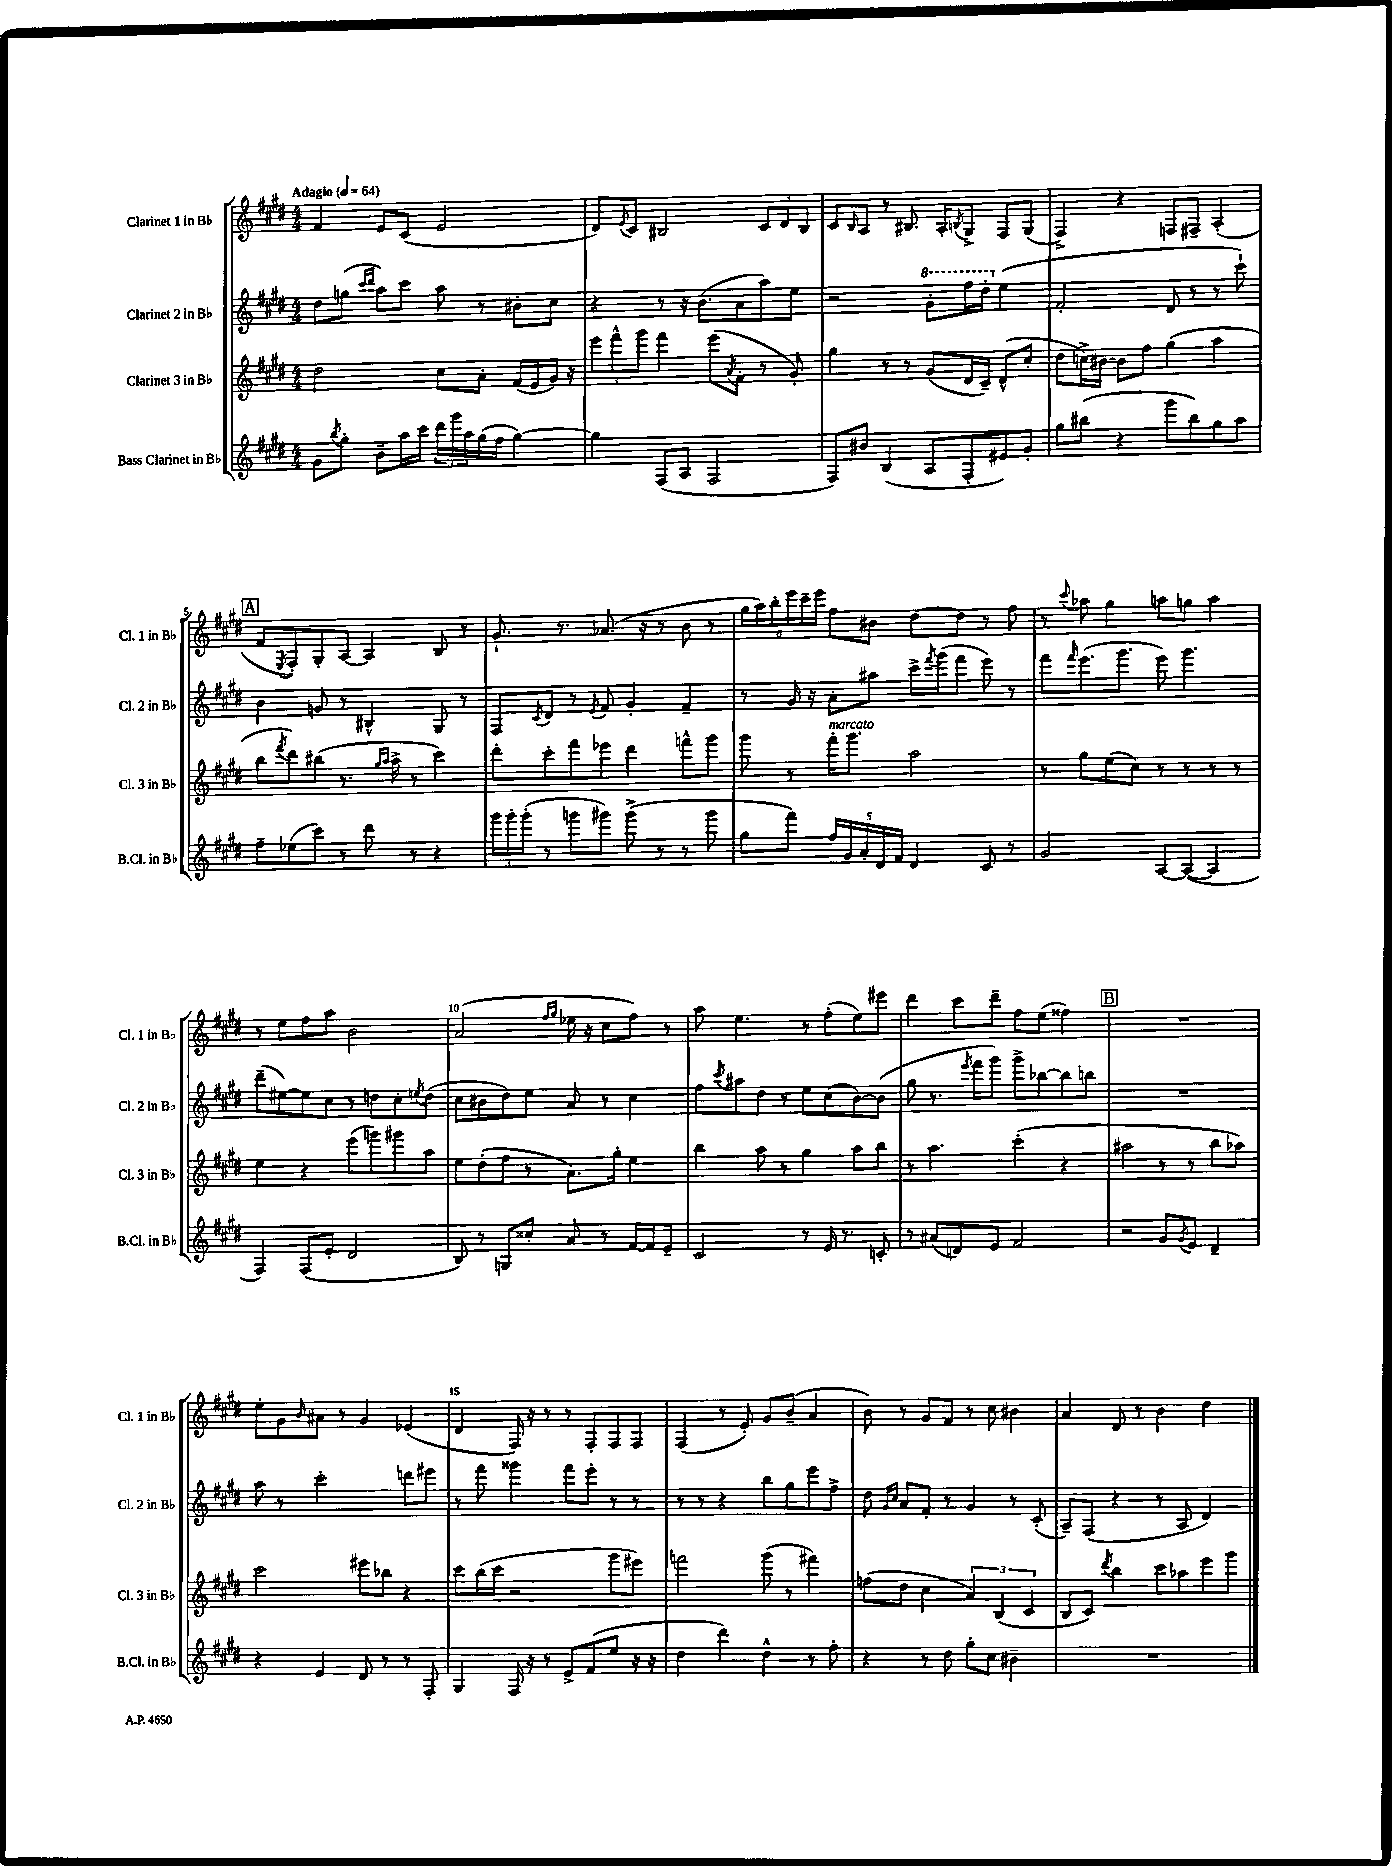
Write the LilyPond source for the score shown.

<<
\new StaffGroup <<
\new Staff = "s0" \with { instrumentName = "Clarinet 1 in Bb" shortInstrumentName = "Cl. 1 in Bb" } {
    \clef treble \key e \major \numericTimeSignature \time 4/4 \tempo "Adagio" 4 = 64
    fis'4 e'8 cis'8( e'2 |
    dis'8) \acciaccatura { e'8 } cis'8 bis2 \tuplet 3/2 { cis'8 dis'8 bis8 } |
    cis'8 \grace { b16 } a8 r8 bis8. a16-. \acciaccatura { b8 } gis8-> fis8 gis8( |
    fis4->) r4 f8 fis8-- a4-.( |
    \mark \markup { \box "A" } fis'8 \acciaccatura { e8 } fis8-.) gis8-. a8~ a4 b8 r8 |
    gis'8.-! r8. aes'8.( r16 r8 b'8 r8 |
    \tuplet 6/4 { gis''16 a''16) b''16-. e'''16 cis'''16-- e'''16 } fis''8 bis'8 dis''8~ dis''8 r8 fis''8 |
    r8 \appoggiatura { cis'''8 } aes''8 gis''4 a''8 g''8 a''4 |
    r8 e''8 fis''8 a''8 b'2 |
    a'2( \grace { fis''16 gis''16 } ees''16 r16 cis''8 fis''8) r8 |
    a''8 e''4. r8 fis''8-.( e''8) eis'''8 |
    dis'''4 cis'''8 dis'''8-- fis''8 e''8( fisis''4) |
    \mark \markup { \box "B" } R1 |
    e''8-. gis'8 \grace { b'16 } ais'8 r8 gis'4 ees'4( |
    dis'4 fis16) r16 r8 r8 fis8-. fis8 fis8 |
    fis4( r8 e'8-.) gis'8 b'8--( a'4 |
    b'8) r8 gis'8 fis'8 r8 cis''8 bis'4 |
    a'4 dis'8 r8 b'4 dis''4 \bar "|." |
}
\new Staff = "s1" \with { instrumentName = "Clarinet 2 in Bb" shortInstrumentName = "Cl. 2 in Bb" } {
    \clef treble \key e \major \numericTimeSignature \time 4/4
    dis''8 g''8( \grace { cis'''16 dis'''16 } a''8) cis'''8 a''8 r8 bis'8-. cis''8 |
    r4 r8 r16 b'8.( a'8 a''8) e''8 |
    r2 \ottava #1 gis''8-. fis'''16 dis'''16-. \ottava #0 e''4( |
    fis'2-. dis'8 r8 r8 cis'''8-!) |
    \mark \markup { \box "A" } b'4 g'8 r8 bis4-^ gis8 r8 |
    fis8 \acciaccatura { cis'8 } dis'8 r8 \acciaccatura { e'8 } fis'8 gis'4-. fis'4-- |
    r8 gis'16 r16 a'8-. ais''8 cis'''16-> \acciaccatura { fis'''8 } gis'''16( fis'''8 e'''8) r8 |
    fis'''8 \grace { fis'''16 } e'''8.( gis'''8. e'''8) gis'''4. |
    dis'''8--( eis''8~) eis''8 cis''8 r8 d''8 cis''8-. \acciaccatura { e''8 } d''8( |
    cis''8 bis'8 dis''8) e''8 a'8 r8 cis''4 |
    fis''8 \acciaccatura { cis'''8 } ais''8 dis''8 r8 e''8 cis''8( b'8~) b'8( |
    gis''8 r8. \acciaccatura { e'''8 } fis'''16 gis'''8) gis'''8-> bes''8~ bes''8 b''8 |
    \mark \markup { \box "B" } R1 |
    a''8 r8 cis'''2-. d'''8 eis'''8 |
    r8 fis'''8 gisis'''4 fis'''8 e'''8-. r8 r8 |
    r8 r8 r4 b''8 gis''8 e'''8 fis''8-> |
    dis''8 \grace { gis'16 cis''16 } a'8 fis'8-. r8 gis'4 r8 cis'8-.( |
    a8--) fis8( r4 r8 a8 dis'4) \bar "|." |
}
\new Staff = "s2" \with { instrumentName = "Clarinet 3 in Bb" shortInstrumentName = "Cl. 3 in Bb" } {
    \clef treble \key e \major \numericTimeSignature \time 4/4
    dis''2 cis''8 a'8-. fis'16( e'16 gis'16) r16 |
    \tuplet 3/2 { e'''8 fis'''8-^ gis'''8 } fis'''4 e'''8( \acciaccatura { a'8 } fis'8-. r8 gis'8-.) |
    gis''4 r8 r8 gis'8( dis'16 cis'16--) dis'8-^( cis''8-. |
    dis''8 c''16->) bis'16~ bis'8 fis''8 gis''4( a''4 |
    \mark \markup { \box "A" } b''8 \acciaccatura { fis'''8 } dis'''8) bis''8( r8. \grace { gis''16 a''16 } a''16-> r8 cis'''4) |
    dis'''8-. cis'''8-. fis'''8 ees'''8 dis'''4 f'''8-^ gis'''8 |
    gis'''8 r8 fis'''16-.^\markup { \italic "marcato" } gis'''8. a''2 |
    r8 gis''8 e''8( cis''8) r8 r8 r8 r8 |
    e''4 r4 e'''8( g'''8) gis'''8 a''8 |
    e''8 dis''8-.( fis''8 r8 a'8.) gis''16-. e''4 |
    b''4 a''8 r8 gis''4 a''8 b''8 |
    r8 a''4. cis'''4-.( r4 |
    \mark \markup { \box "B" } ais''2 r8 r8 b''8 aes''8) |
    cis'''2 eis'''8 bes''8 r4 |
    cis'''8 b''16( cis'''16 r2 gis'''8 eis'''8) |
    f'''2 gis'''8( r8 fis'''4) |
    f''8( dis''8 cis''4 \tuplet 3/2 { a'4) b4( cis'4 } |
    b8 cis'8) \acciaccatura { dis'''8 } b''4 cis'''8 aes''8 e'''8 gis'''8 \bar "|." |
}
\new Staff = "s3" \with { instrumentName = "Bass Clarinet in Bb" shortInstrumentName = "B.Cl. in Bb" } {
    \clef treble \key e \major \numericTimeSignature \time 4/4
    gis'8 \acciaccatura { b''8 } gis''8-. b'8-- a''16 cis'''16 \tuplet 3/2 { dis'''16 gis'''16 a''16 } gis''16( fis''16 gis''4~) |
    gis''4 fis8( a8 fis2 |
    fis8) bis'8 b4( a8 fis8-. eis'8) gis'8-. |
    gis''8 bis''8( r4 gis'''8 bis''8) gis''8 a''8 |
    \mark \markup { \box "A" } fis''8-- ees''8( cis'''8) r8 dis'''8 r8 r4 |
    \tuplet 3/2 { gis'''16 gis'''16-. gis'''16-.( } r8 g'''8 gis'''8) gis'''8->( r8 r8 gis'''8 |
    gis''8 fis'''8) \tuplet 5/4 { fis''16 gis'16 a'16-. dis'16 fis'16 } dis'4 cis'8 r8 |
    gis'2 a8~ a8~( a4 |
    fis4) fis8( e'8-. dis'2 |
    b8) r8 g8 cisis''8-. a'8 r8 fis'16~ fis'16 e'8-- |
    cis'2 r8 e'16 r8. c'8-. |
    r8 ais'8( d'8) e'8 fis'2 |
    \mark \markup { \box "B" } r2 gis'8 \acciaccatura { gis'8 } e'8 dis'4-- |
    r4 e'4 dis'8 r8 r8 fis8-. |
    gis4 fis16 r16 r8 e'8-> fis'8( e''8 r16 r16 |
    dis''4 dis'''4) dis''4-^ r8 fis''8-. |
    r4 r8 dis''8 gis''8-. cis''8 bis'4-- |
    R1 \bar "|." |
}
>>
>>
\layout { \context { \Score \override BarNumber.break-visibility = ##(#f #t #t) barNumberVisibility = #(every-nth-bar-number-visible 5) } }
